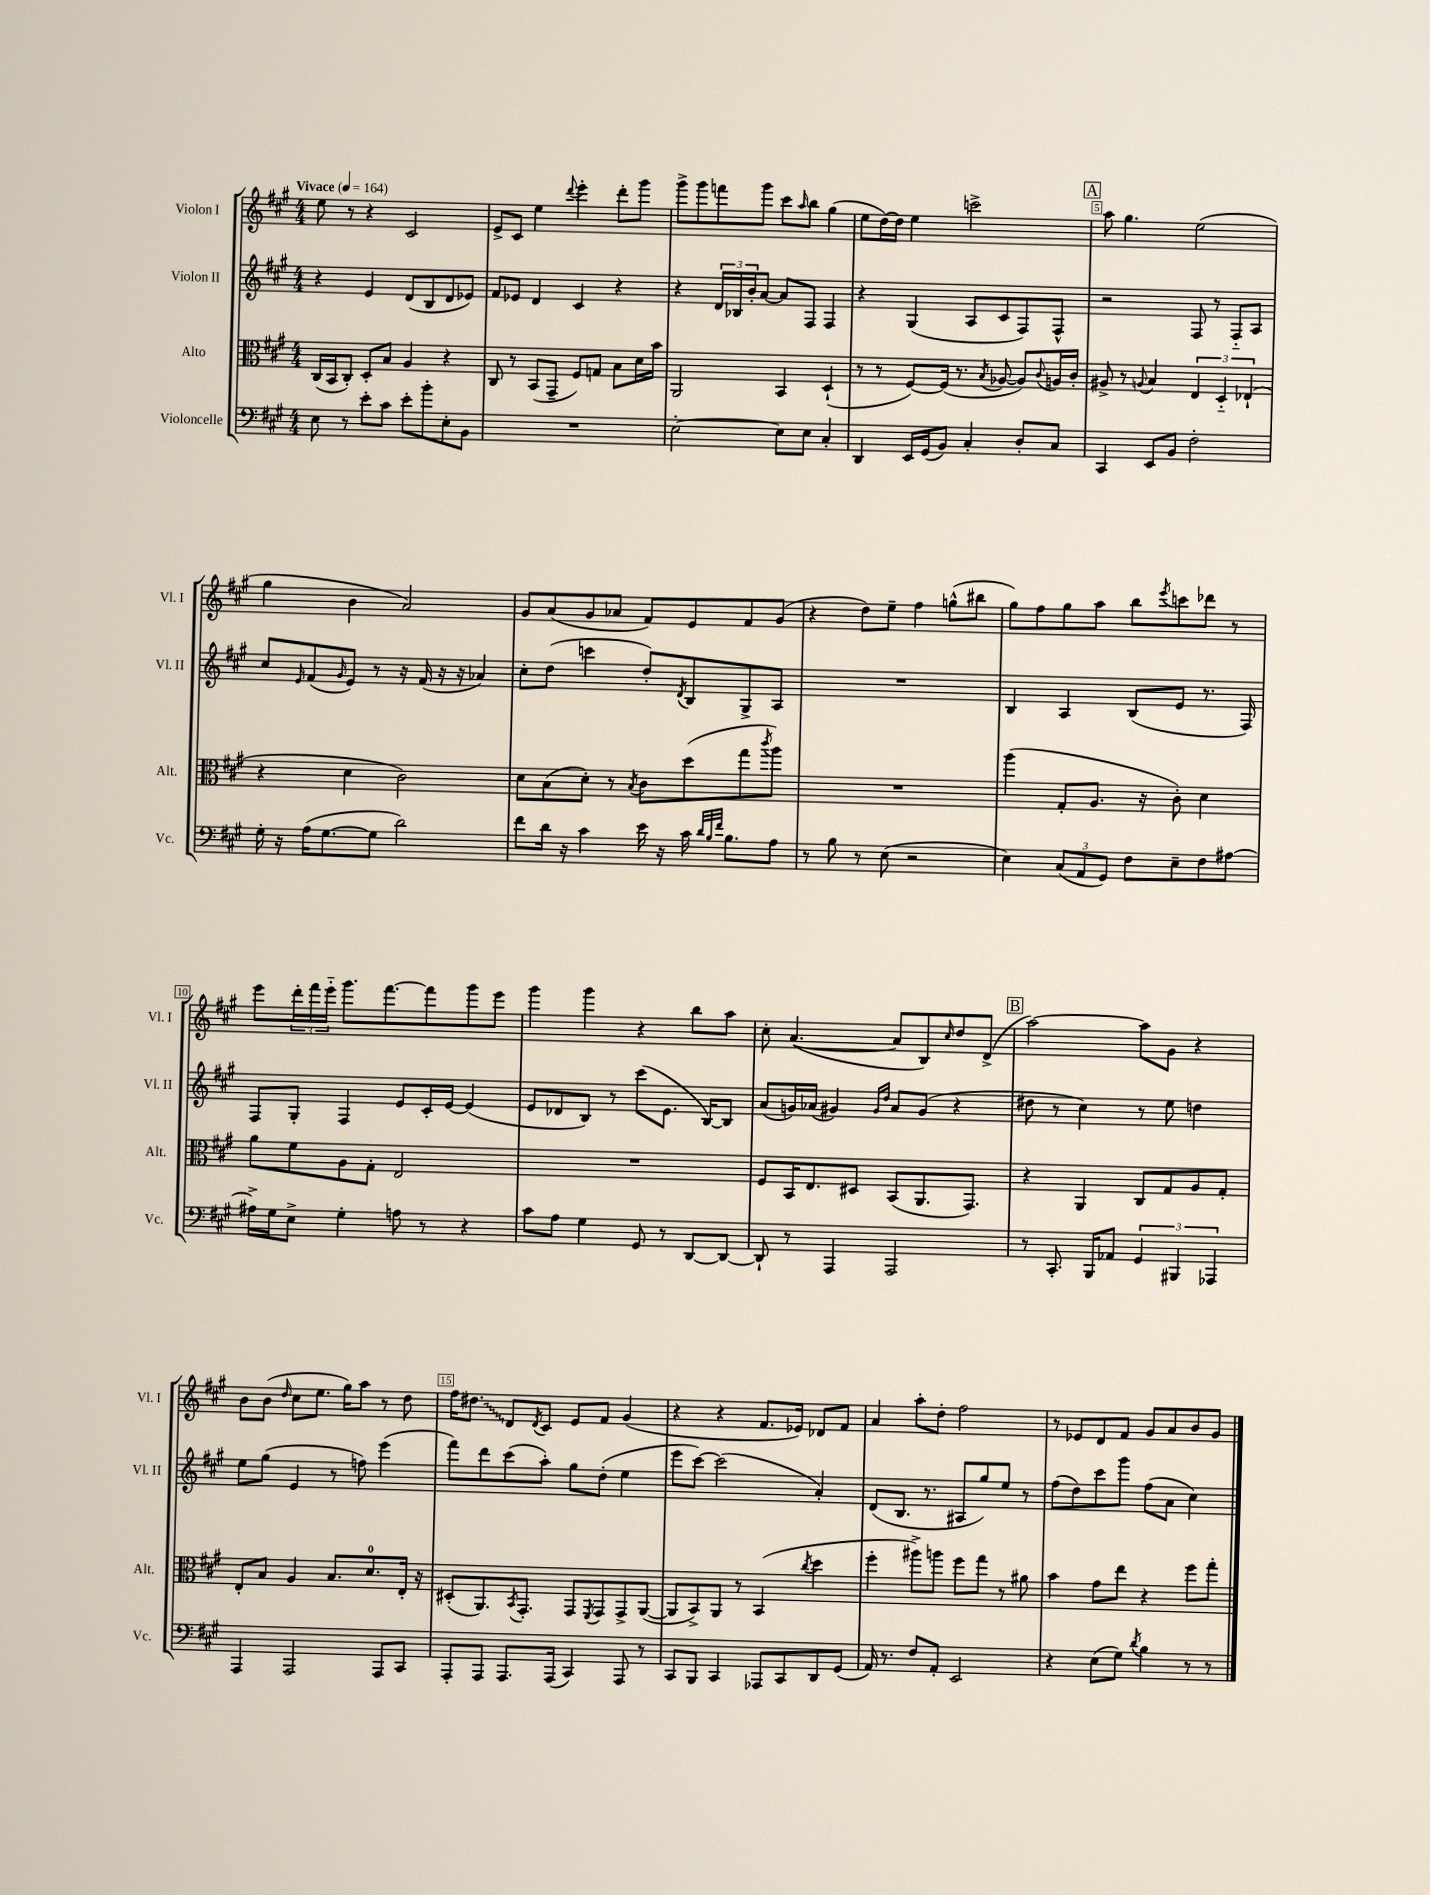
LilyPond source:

<<
\new StaffGroup <<
\new Staff = "s0" \with { instrumentName = "Violon I" shortInstrumentName = "Vl. I" } {
    \clef treble \key a \major \numericTimeSignature \time 4/4 \tempo "Vivace" 4 = 164
    e''8 r8 r4 cis'2 |
    e'8-> cis'8 e''4 \appoggiatura { d'''8 } e'''4-. d'''8-. gis'''8 |
    gis'''8-> gis'''8 f'''8 gis'''8 cis'''8 \grace { a''16 } b''8 gis''4( |
    e''8 d''16~) d''16 e''4 c'''2-> |
    \mark \markup { \box "A" } a''8 gis''4. e''2( |
    gis''4 b'4 a'2) |
    gis'8 a'8( gis'8 aes'8 fis'8) e'8 fis'8 gis'8( |
    r4 d''8) e''8-- fis''4 g''8-^( bis''8 |
    gis''8) fis''8 gis''8 a''8 b''8 \acciaccatura { e'''8 } c'''8 des'''8 r8 |
    e'''8 \tuplet 3/2 { d'''16-. fis'''16 e'''16-_ } gis'''8. fis'''8.~ fis'''8 gis'''8 e'''8 |
    gis'''4 gis'''4 r4 b''8 a''8 |
    cis''8-. a'4.~( a'8 b8) \grace { cis''16 } d''8 d'8->( |
    \mark \markup { \box "B" } a''2~) a''8 gis'8 r4 |
    b'8 b'8( \grace { d''16 } cis''8 e''8. gis''16) a''8 r8 d''8 |
    fis''16 \once \override Glissando.style = #'zigzag dis''8.\glissando d'8 \acciaccatura { d'8 } cis'8 e'8 fis'8 gis'4( |
    r4 r4 fis'8. ees'16) des'8 fis'8 |
    a'4 a''8-. d''8-. fis''2 |
    r8 ees'8 d'8 fis'8 gis'8 a'8 b'8 gis'8 \bar "|." |
}
\new Staff = "s1" \with { instrumentName = "Violon II" shortInstrumentName = "Vl. II" } {
    \clef treble \key a \major \numericTimeSignature \time 4/4
    r4 e'4 d'8( b8 d'8 ees'8) |
    fis'8 ees'8 d'4 cis'4 r4 |
    r4 \tuplet 3/2 { d'16 bes16 b'16-. } a'8~ a'8 fis8 fis4 |
    r4 gis4( a8 cis'8 fis8) fis8-^ |
    \mark \markup { \box "A" } r2 fis8 r8 fis8-_ a8 |
    cis''8 \grace { e'16 } fis'8( \grace { gis'16 } e'8) r8 r16 fis'16( r16 r16 aes'4) |
    cis''8-. d''8( c'''4 d''8-.) \acciaccatura { d'8 } b8 gis8-> a8 |
    R1 |
    b4 a4 b8( e'8 r8. fis16) |
    fis8 gis8-. fis4 e'8 cis'16-. e'16~ e'4( |
    e'8 des'8 b8) r8 cis'''8( e'8. b16~) b8 |
    a'8( g'16) aes'16( gis'4) \grace { gis'16 d''16 } aes'8 gis'8( r4 |
    \mark \markup { \box "B" } dis''8 r8 cis''4) r8 e''8 d''4 |
    e''8 gis''8( e'4 r8 f''8) e'''4( |
    fis'''8) d'''8 cis'''8( a''8-.) gis''8 d''8-.( e''4 |
    e'''8 cis'''8~) cis'''2( a'4-.) |
    d'8( b8. r8. ais8 gis''8) e''8 r8 |
    fis''8( d''8) cis'''8 gis'''8 fis''8( a'8 cis''4) \bar "|." |
}
\new Staff = "s2" \with { instrumentName = "Alto" shortInstrumentName = "Alt." } {
    \clef alto \key a \major \numericTimeSignature \time 4/4
    cis16( b,16 cis8-.) d8-. b8 a4 r4 |
    cis8 r8 b,8( gis,8-- fis8) g8 b8 d'16 b'16 |
    a,2 b,4 d4-!( |
    r8 r8 fis8~) fis16( r8. \acciaccatura { b8 } aes8~ aes8) \appoggiatura { cis'8 } a16 cis'16-. |
    \mark \markup { \box "A" } ais8-> r8 \appoggiatura { a8 } b4 \tuplet 3/2 { e4 d4-_ ees4-!( } |
    r4 d'4 cis'2) |
    d'8 b8( d'8-.) r8 \acciaccatura { b8 } cis'8 d''8( gis''8 \acciaccatura { cis'''8 } a''8) |
    R1 |
    a''4( gis8-. a8. r16 cis'8-.) d'4 |
    a'8 fis'8 a8 gis8-. e2 |
    R1 |
    fis8 b,16 e8. dis8 b,8( a,8. gis,8.) |
    \mark \markup { \box "B" } r4 a,4 cis8 gis8 a8 gis8-. |
    e8-. b8 a4 b8. d'8.-0 e16-. r16 |
    dis8-.( a,8.) \acciaccatura { b,8 } gis,8.-. gis,8 \acciaccatura { fis,8 } gis,8 gis,8-> a,8~( |
    a,8 b,8->) a,8 r8 b,4( \acciaccatura { cis''8 } d''4 |
    fis''4-. ais''8->) a''8 fis''8 gis''8 r8 ais'8 |
    b'4 gis'8 e''8 r4 fis''8 gis''8-. \bar "|." |
}
\new Staff = "s3" \with { instrumentName = "Violoncelle" shortInstrumentName = "Vc." } {
    \clef bass \key a \major \numericTimeSignature \time 4/4
    e8 r8 e'8-. cis'8 e'8-. b'8-. e8-. b,8 |
    R1 |
    e2~-. e8 e8 cis4-. |
    d,4 e,16 gis,16( b,8) cis4-. d8-. cis8 |
    \mark \markup { \box "A" } cis,4 e,8 b,8 fis2-. |
    gis16-. r16 a16( gis8.~ gis8 d'2) |
    fis'8 d'16 r16 cis'4 e'16 r16 cis'16 \grace { d'32 b32 fis'32 } b8. a8 |
    r8 b8 r8 e8( r2 |
    e4) \tuplet 3/2 { cis8( a,8 gis,8) } fis8 e8-- fis8 ais8~ |
    ais16-> gis16 e8-> gis4-. a8 r8 r4 |
    cis'8 a8 gis4 gis,8 r8 d,8~ d,8~ |
    d,8-! r8 a,,4 a,,2 |
    \mark \markup { \box "B" } r8 cis,8.-. b,,16 aes,8 \tuplet 3/2 { gis,4 bis,,4 aes,,4 } |
    a,,4 a,,2 a,,8 cis,8 |
    a,,8-. a,,8 a,,8. a,,16( cis,4) a,,8 r8 |
    cis,8 b,,8 cis,4 aes,,8 cis,8 d,8 gis,8( |
    a,16) r8. fis8 a,8-. e,2 |
    r4 e8( gis8) \acciaccatura { d'8 } b4 r8 r8 \bar "|." |
}
>>
>>
\layout { \context { \Score \override BarNumber.break-visibility = ##(#f #t #t) barNumberVisibility = #(every-nth-bar-number-visible 5) \override BarNumber.stencil = #(make-stencil-boxer 0.1 0.3 ly:text-interface::print) } }
